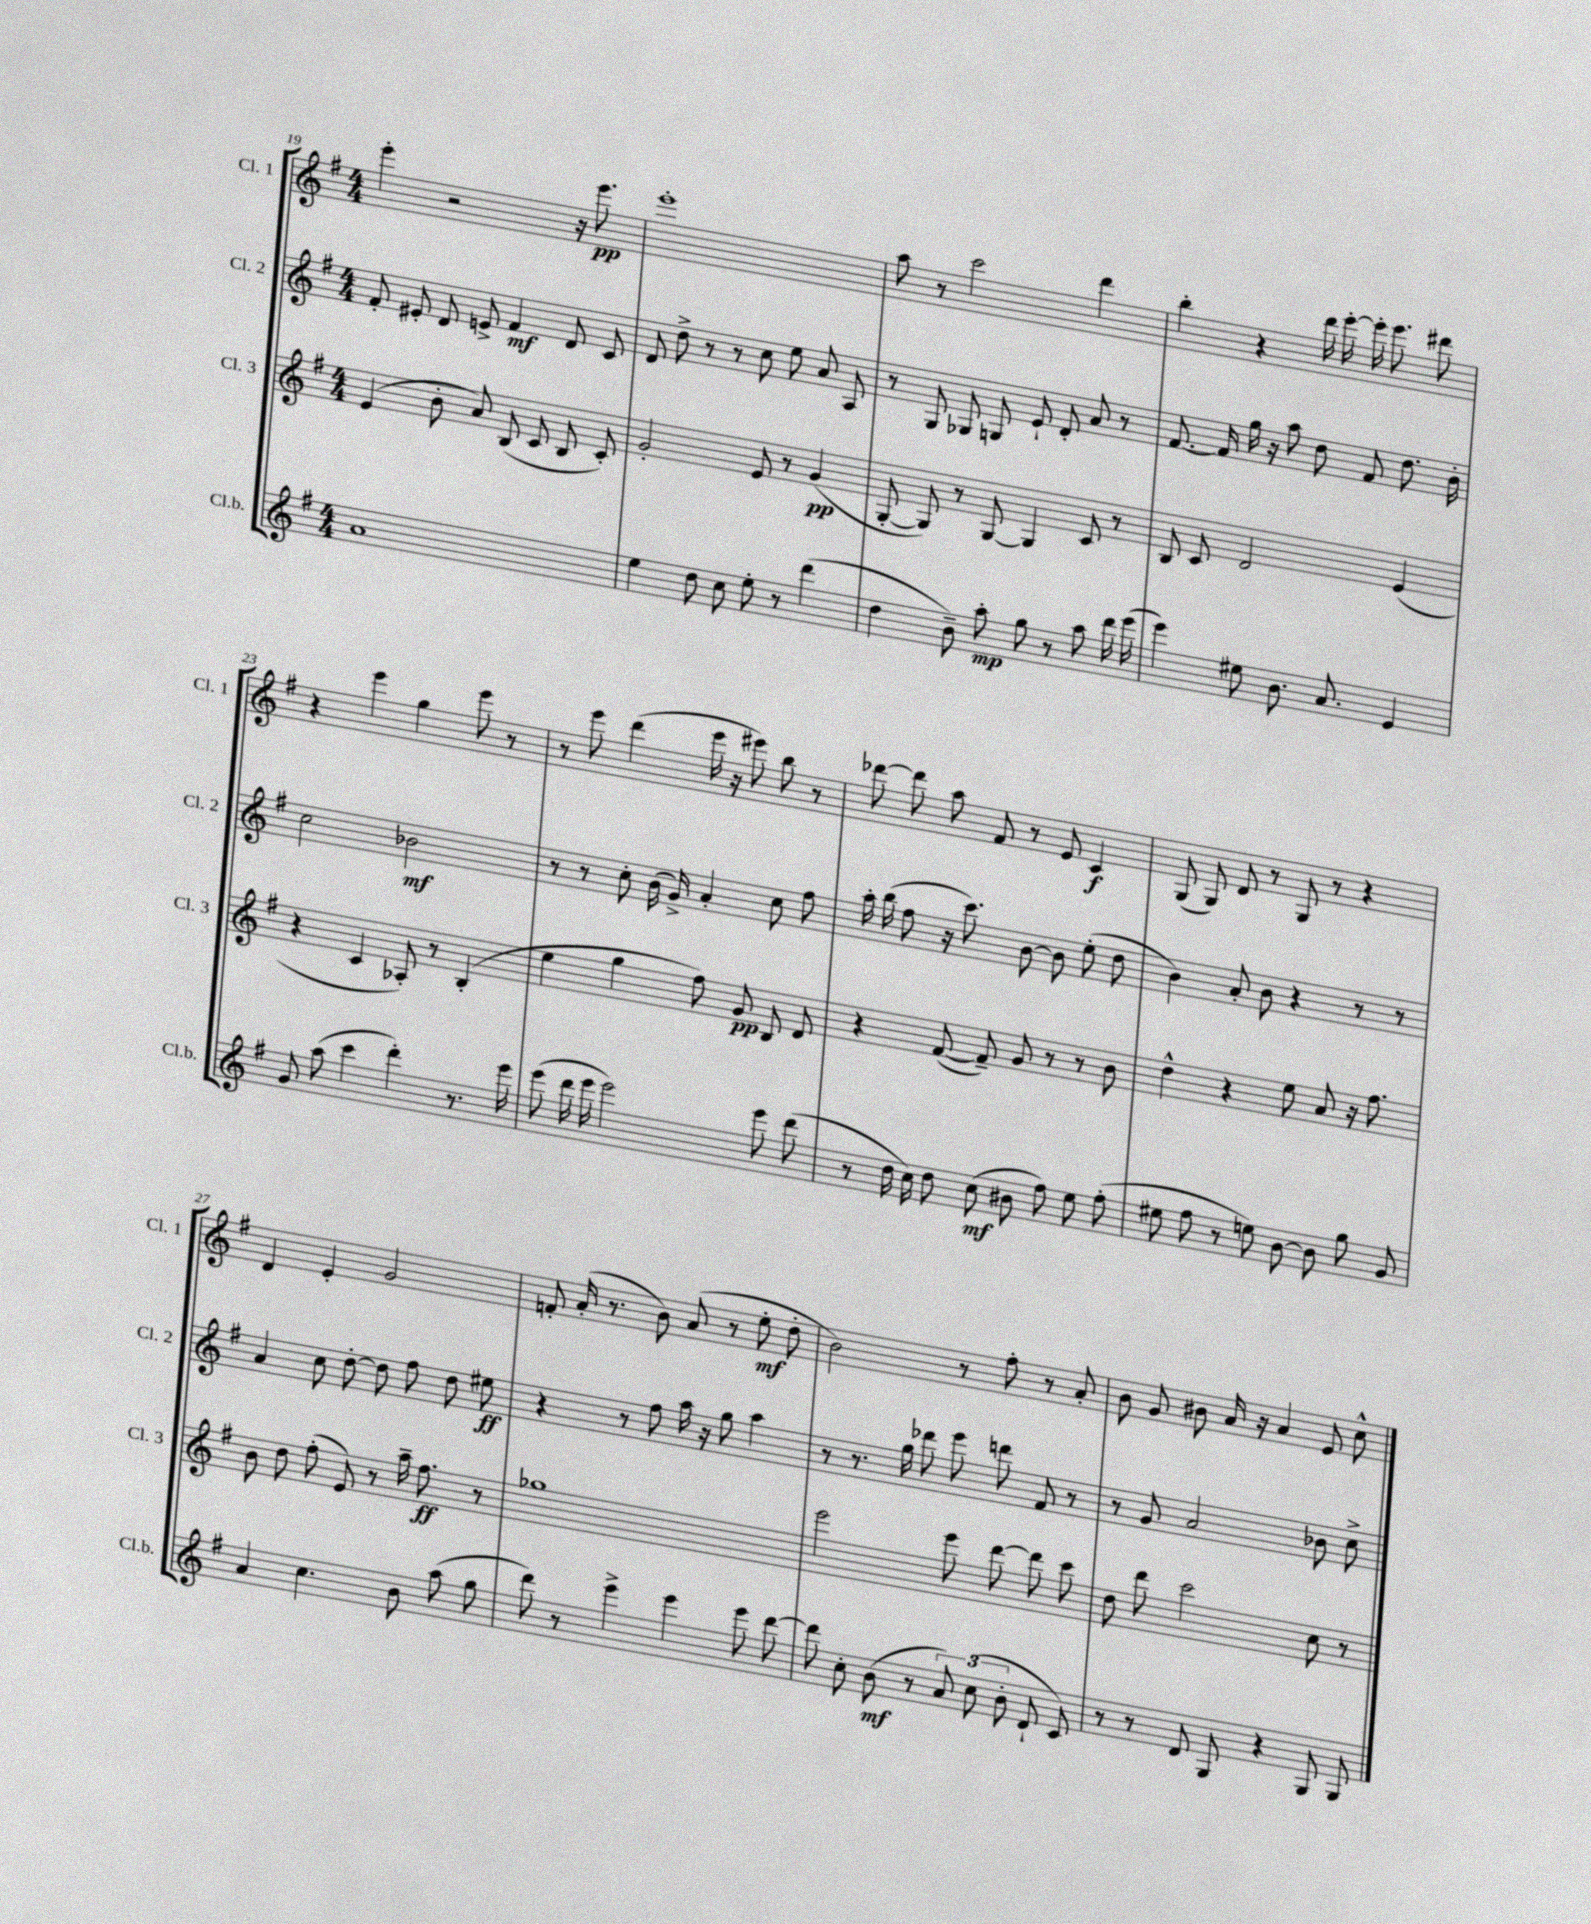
<<
\new StaffGroup <<
\new Staff = "s0" \with { instrumentName = "Cl. 1" shortInstrumentName = "Cl. 1" } {
    \clef treble \key g \major \numericTimeSignature \time 4/4
    \autoBeamOff e'''4-. r2 r16 e'''8.\pp |
    e'''1-. |
    a''8 r8 c'''2 d'''4 |
    b''4-. r4 d'''16 e'''16~-. e'''16-. e'''8. dis'''8 |
    r4 e'''4 g''4 e'''8 r8 |
    r8 e'''8 d'''4( e'''16 r16 eis'''8) b''8 r8 |
    des'''8~ des'''8 a''8 fis'8 r8 e'8 c'4\f |
    g8( g8) d'8 r8 g8 r8 r4 |
    d'4 e'4-. g'2 |
    f'8-. a'16-.( r8. b'8) a'8( r8 e''8-.\mf d''8-. |
    b'2) r8 fis''8-. r8 a'8-. |
    b'8 g'8 bis'8 a'16 r16 a'4 e'8 c''8-^ \bar "|." |
}
\new Staff = "s1" \with { instrumentName = "Cl. 2" shortInstrumentName = "Cl. 2" } {
    \clef treble \key g \major \numericTimeSignature \time 4/4
    \autoBeamOff fis'8-. eis'8-. d'8 e'8-> fis'4\mf d'8 c'8 |
    d'8 d''8-> r8 r8 c''8 e''8 a'8 a8 |
    r8 g8 ges8 g8 e'8-! d'8-. a'8 r8 |
    fis'8.~ fis'16 g''16 r16 a''8 d''8 fis'8 d''8. b'16-. |
    c''2 bes'2\mf |
    r8 r8 c''8-. b'16( g'16->) a'4-. c''8 fis''8 |
    a''16-. b''16( fis''8 r16 c'''8.) b'8~ b'8 e''8-.( d''8 |
    b'4) a'8-. b'8 r4 r8 r8 |
    a'4 c''8 d''8~-. d''8 fis''8 d''8 eis''8\ff |
    r4 r8 fis''8 a''16 r16 g''8 a''4 |
    r8 r8. g''16 des'''8 e'''8 d'''8 fis'8 r8 |
    r8 g'8 a'2 bes'8 c''8-> \bar "|." |
}
\new Staff = "s2" \with { instrumentName = "Cl. 3" shortInstrumentName = "Cl. 3" } {
    \clef treble \key g \major \numericTimeSignature \time 4/4
    \autoBeamOff e'4( b'8-. a'8) b8( c'8 b8 c'8-.) |
    g'2-. e'8 r8 g'4\pp( |
    g8~-. g8) r8 g8~ g4 c'8 r8 |
    b8 c'8 d'2 e'4( |
    r4 c'4 aes8-.) r8 b4-.( |
    e''4 g''4 fis''8) g'8\pp b8 d'8 |
    r4 fis'8~( fis'8--) g'8 r8 r8 b'8 |
    d''4-^ r4 e''8 a'8 r16 fis''8. |
    b'8 d''8 fis''8-.( e'8) r8 a''16-- fis''8.\ff r8 |
    ges''1 |
    e'''2 e'''8 d'''8~ d'''8 c'''8 |
    d''8 d'''8 c'''2 c''8 r8 \bar "|." |
}
\new Staff = "s3" \with { instrumentName = "Cl.b." shortInstrumentName = "Cl.b." } {
    \clef treble \key g \major \numericTimeSignature \time 4/4
    \autoBeamOff a'1 |
    e''4 d''8 c''8 e''8-. r8 d'''4( |
    d''4 b'8--) a''8-.\mp g''8 r8 a''8 d'''16 e'''16( |
    e'''4) eis''8 b'8. a'8. e'4 |
    g'8 a''8( c'''4 d'''4-.) r8. e'''16 |
    e'''8( d'''16 e'''16 e'''2) e'''8 d'''8( |
    r8 d''16 c''16) d''8 c''8\mf( bis'8 fis''8) e''8 fis''8-.( |
    eis''8 fis''8 r8 e''8) b'8~ b'8 g''8 g'8 |
    a'4 c''4. b'8 a''8( g''8 |
    d'''8) r8 e'''4-> e'''4 e'''8 d'''8~ |
    d'''8 c''8-. b'8\mf( r8 \tuplet 3/2 { a'8) c''8( b'8-. } d'8-! c'8) |
    r8 r8 d'8 g8 r4 g8 g8 \bar "|." |
}
>>
>>
\layout { \context { \Score currentBarNumber = #19 } }
